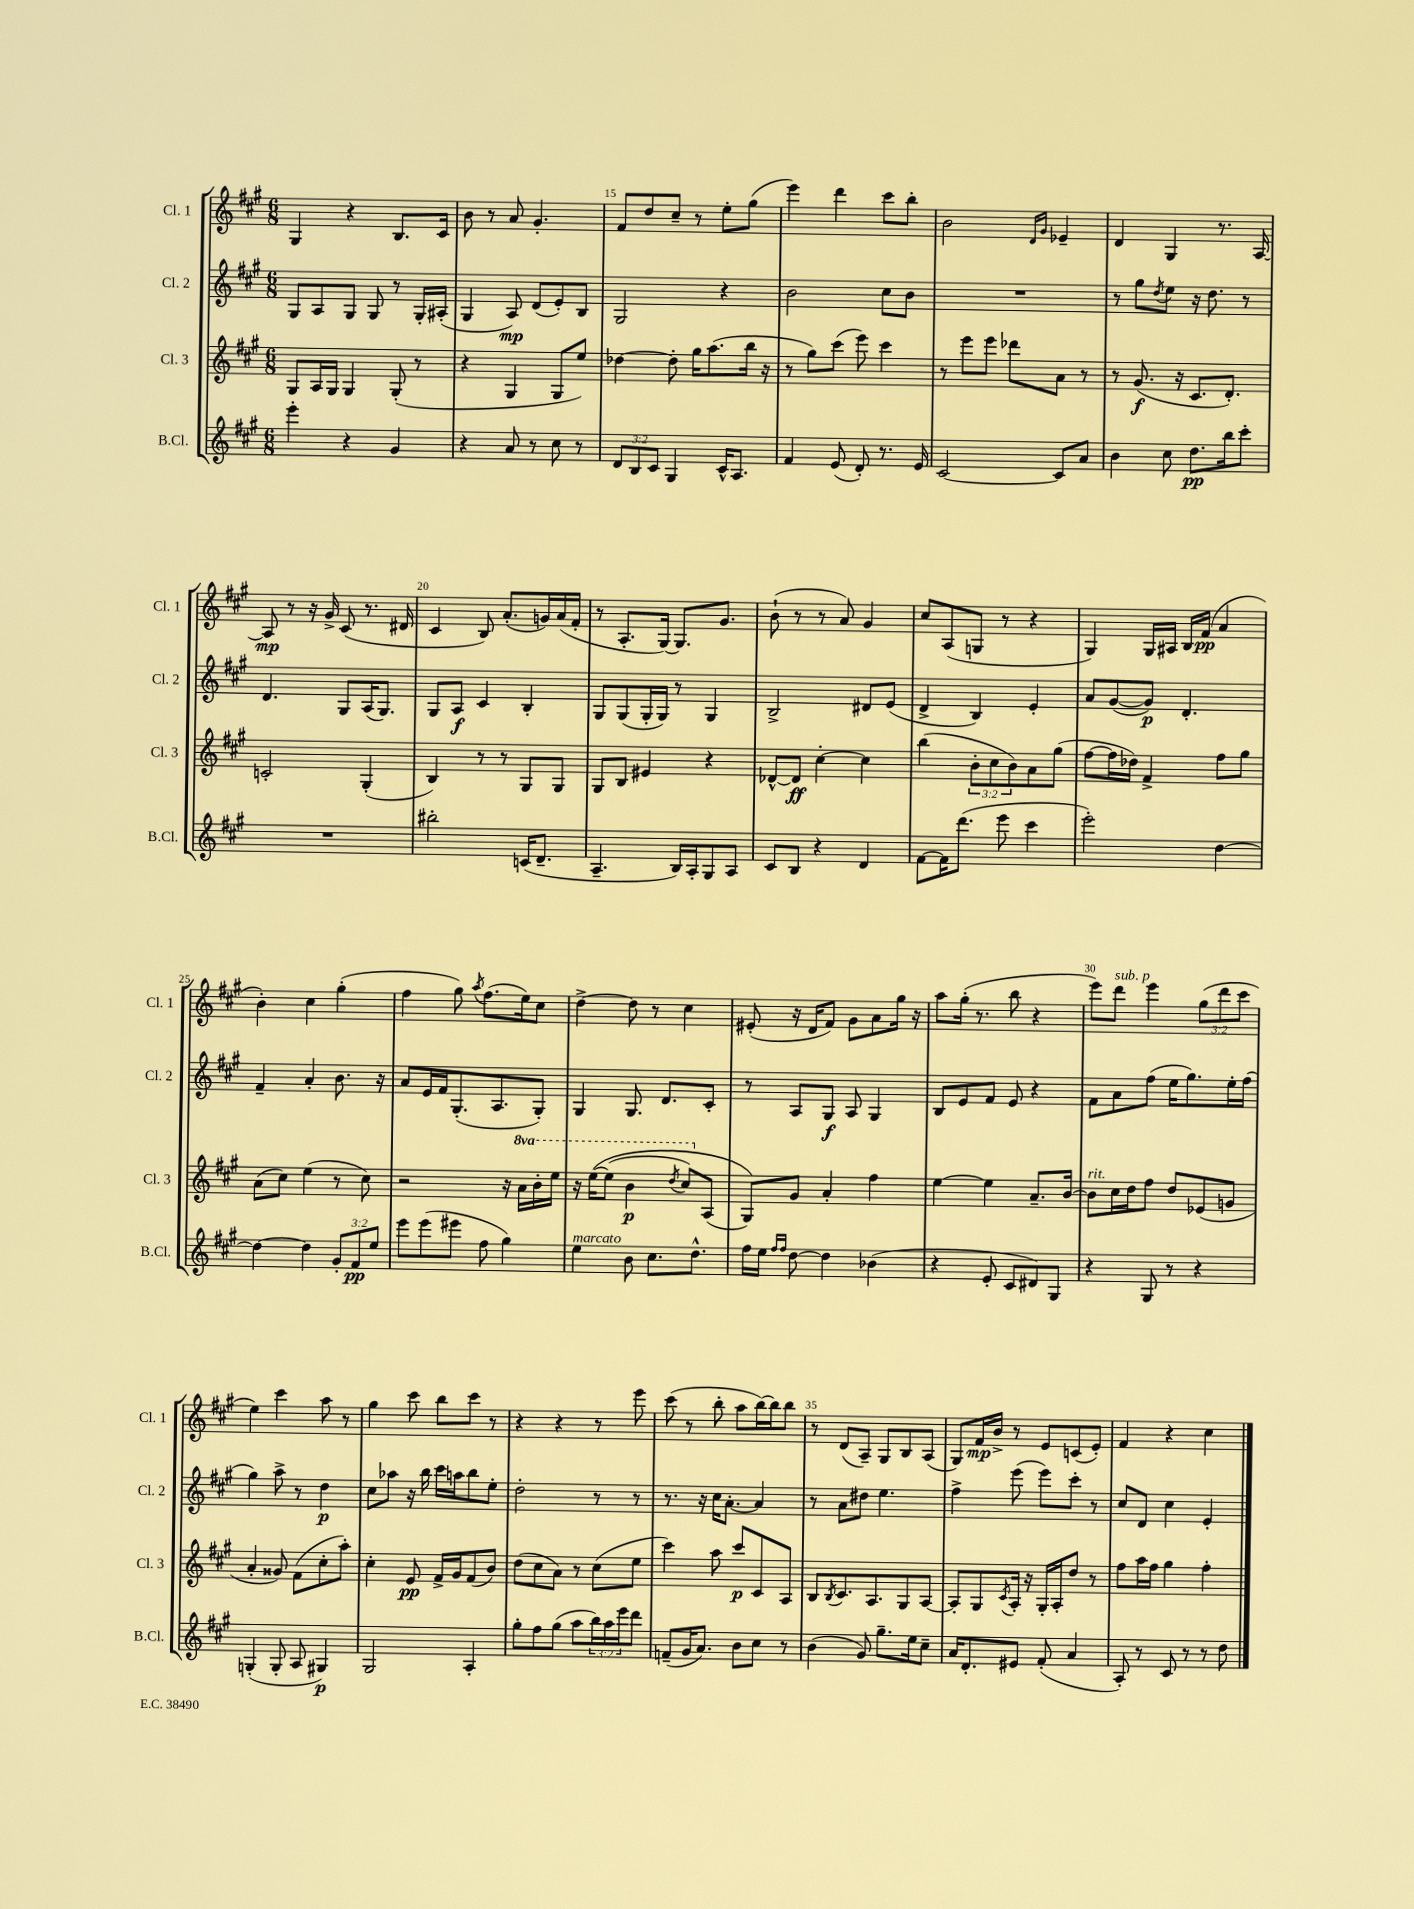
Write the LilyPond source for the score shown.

<<
\new StaffGroup <<
\new Staff = "s0" \with { instrumentName = "Cl. 1" shortInstrumentName = "Cl. 1" } {
    \clef treble \key a \major \numericTimeSignature \time 6/8 \override Staff.TupletNumber.text = #tuplet-number::calc-fraction-text
    gis4 r4 b8. cis'16 |
    b'8 r8 a'8 gis'4.-. |
    fis'8 d''8 cis''8-- r8 e''8-. gis''8( |
    e'''4) d'''4 cis'''8 b''8-. |
    b'2 \grace { d'16 gis'16 } ees'4-- |
    d'4 gis4 r8. a16~ |
    a8\mp r8 r16 gis'16-> cis'8( r8. dis'16 |
    cis'4 b8) a'8.-.( g'16) a'16( fis'16-. |
    r8 a8.-. gis16~) gis8. gis'8. |
    b'8-!( r8 r8 a'8) gis'4 |
    cis''8 a8( g8 r8 r4 |
    gis4) gis16 ais16 b16 fis'16\pp( a'4 |
    b'4-.) cis''4 gis''4-.( |
    fis''4 gis''8) \acciaccatura { a''8 } fis''8.( e''16) cis''8 |
    d''4~-> d''8 r8 cis''4 |
    eis'8-.( r16 d'16 fis'8) gis'8 a'8 gis''16 r16 |
    a''8 gis''16-.( r8. b''8 r4 |
    e'''8) d'''8^\markup { \italic "sub. p" } e'''4 \tuplet 3/2 { gis''8( d'''8 cis'''8 } |
    e''4) cis'''4 a''8 r8 |
    gis''4 cis'''8 b''8 cis'''8 r8 |
    r4 r4 r8 e'''8 |
    cis'''8( r8 b''8-. a''8 b''16~) b''16 b''8 |
    r8 d'8( a8--) gis8 b8 a8( |
    gis8) fis'16\mp b'16-> r8 e'8 c'8( e'8-.) |
    fis'4 r4 cis''4 \bar "|." |
}
\new Staff = "s1" \with { instrumentName = "Cl. 2" shortInstrumentName = "Cl. 2" } {
    \clef treble \key a \major \numericTimeSignature \time 6/8
    gis8 a8 gis8 gis8 r8 gis16-. ais16-.( |
    gis4 a8\mp) d'8( e'8-.) b8 |
    gis2 r4 |
    b'2 cis''8 b'8 |
    R2. |
    r8 gis''8 \acciaccatura { d''8 } e''8 r16 d''8. r8 |
    d'4. gis8 a16( gis8.) |
    gis8 a8\f cis'4 b4-. |
    gis8 gis8( gis16-. gis16) r8 gis4 |
    b2-> dis'8 e'8( |
    d'4-> b4) e'4-. |
    a'8 gis'8~( gis'8\p) d'4.-. |
    fis'4-- a'4-. b'8. r16 |
    a'8 e'16 fis'16 gis8.-.( a8. gis8-.) |
    gis4 gis8. d'8. cis'8-. |
    r8 a8 gis8\f a8 gis4 |
    b8 e'8 fis'8 e'8 r4 |
    fis'8 a'8 fis''8( e''16 gis''8.) e''16-. fis''16( |
    gis''4) a''8-> r8 d''4\p |
    cis''8 aes''8 r16 b''16 cis'''16 a''16 b''8 e''8-. |
    d''2-. r8 r8 |
    r8. r16 cis''16 a'8.~-. a'4 |
    r8 a'8 dis''8 e''4. |
    fis''4-> e'''8( e'''8) cis'''8-. r8 |
    cis''8 d'8 cis''4 e'4-. \bar "|." |
}
\new Staff = "s2" \with { instrumentName = "Cl. 3" shortInstrumentName = "Cl. 3" } {
    \clef treble \key a \major \numericTimeSignature \time 6/8 \override Staff.TupletNumber.text = #tuplet-number::calc-fraction-text \set Staff.ottavationMarkups = #ottavation-simple-ordinals
    gis8 a16 gis16 gis4 gis8-.( r8 |
    r4 gis4 gis8 e''8) |
    des''4~ des''8-. gis''16 a''8.( b''16 r16 |
    r8 gis''8) cis'''8( e'''8) cis'''4 |
    r8 e'''8 e'''8 des'''8 a'8 r8 |
    r8 gis'8.\f( r16 cis'8. d'8.-.) |
    c'2-. gis4-.( |
    b4) r8 r8 gis8 gis8 |
    gis8 b8 eis'4 r4 |
    des'8~-^ des'8\ff cis''4~-. cis''4 |
    b''4( \tuplet 3/2 { b'8-. cis''8 b'8) } a'8 gis''8( |
    fis''8~ fis''16 des''16) fis'4-> fis''8 gis''8 |
    a'8( cis''8) e''4( r8 cis''8) |
    r2 r16 \ottava #1 a''16 b''16-. e'''16 |
    r16 e'''16~\( e'''8( b''4\p \acciaccatura { d'''8 } cis'''8) \ottava #0 a8( |
    gis8)\) gis'8 a'4-. fis''4 |
    e''4~ e''4 a'8.-- b'16~ |
    b'8^\markup { \italic "rit." } cis''16 d''16 fis''8 d''8 ees'8( g'8 |
    a'4-. gisis'8) fis'8( cis''8-. a''8-.) |
    cis''4-. e'8\pp fis'16-> gis'16 fis'8( b'8) |
    d''8( cis''8 a'8) r8 cis''8( e''8 |
    cis'''4) a''8 cis'''8\p cis'8 a8 |
    b8 \acciaccatura { b8 } cis'8. a8. gis8 a8~ |
    a8-. gis8 \acciaccatura { cis'8 } a16-. r16 gis16-. a16-. d''8 r8 |
    fis''8 a''16 fis''16 gis''4 fis''4-. \bar "|." |
}
\new Staff = "s3" \with { instrumentName = "B.Cl." shortInstrumentName = "B.Cl." } {
    \clef treble \key a \major \numericTimeSignature \time 6/8 \override Staff.TupletNumber.text = #tuplet-number::calc-fraction-text
    e'''4-. r4 gis'4 |
    r4 a'8 r8 cis''8 r8 |
    \tuplet 3/2 { d'8 b8 cis'8 } gis4 cis'16-^ a8. |
    fis'4 e'8( d'8-.) r8. e'16 |
    cis'2~ cis'8 a'8 |
    b'4 cis''8 d''8.\pp b''16 cis'''8-. |
    R2. |
    bis''2-. c'16( d'8.-- |
    a4.-- b16) a16-. gis8 a8 |
    cis'8 b8 r4 d'4 |
    fis'8~ fis'16 d'''8.( e'''8 cis'''4 |
    e'''2-.) d''4~ |
    d''4~ d''4 \tuplet 3/2 { gis'8-. fis'8\pp e''8 } |
    e'''8 e'''8( eis'''8 fis''8 gis''4) |
    e''4^\markup { \italic "marcato" } b'8 cis''8. d''8.-^ |
    fis''16 e''16 \grace { fis''16 fis''16 } d''8~ d''4 bes'4( |
    r4 e'8-. cis'8 dis'8) gis8 |
    r4 gis8 r8 r4 |
    g4-.( g8-. a8 gis4\p) |
    gis2 a4-. |
    gis''8-. fis''8 gis''8( a''8 \tuplet 3/2 { b''16) a''16 e'''16 } d'''8 |
    f'8--( gis'16 a'8.) b'8 cis''8 r8 |
    b'4( gis'8) gis''8.-- e''16 cis''8-- |
    a'16 d'8.-. eis'8 fis'8-.( a'4 |
    a8-.) r8 cis'8 r8 r8 d''8 \bar "|." |
}
>>
>>
\layout { \context { \Score currentBarNumber = #13 \override BarNumber.break-visibility = ##(#f #t #t) barNumberVisibility = #(every-nth-bar-number-visible 5) } }
